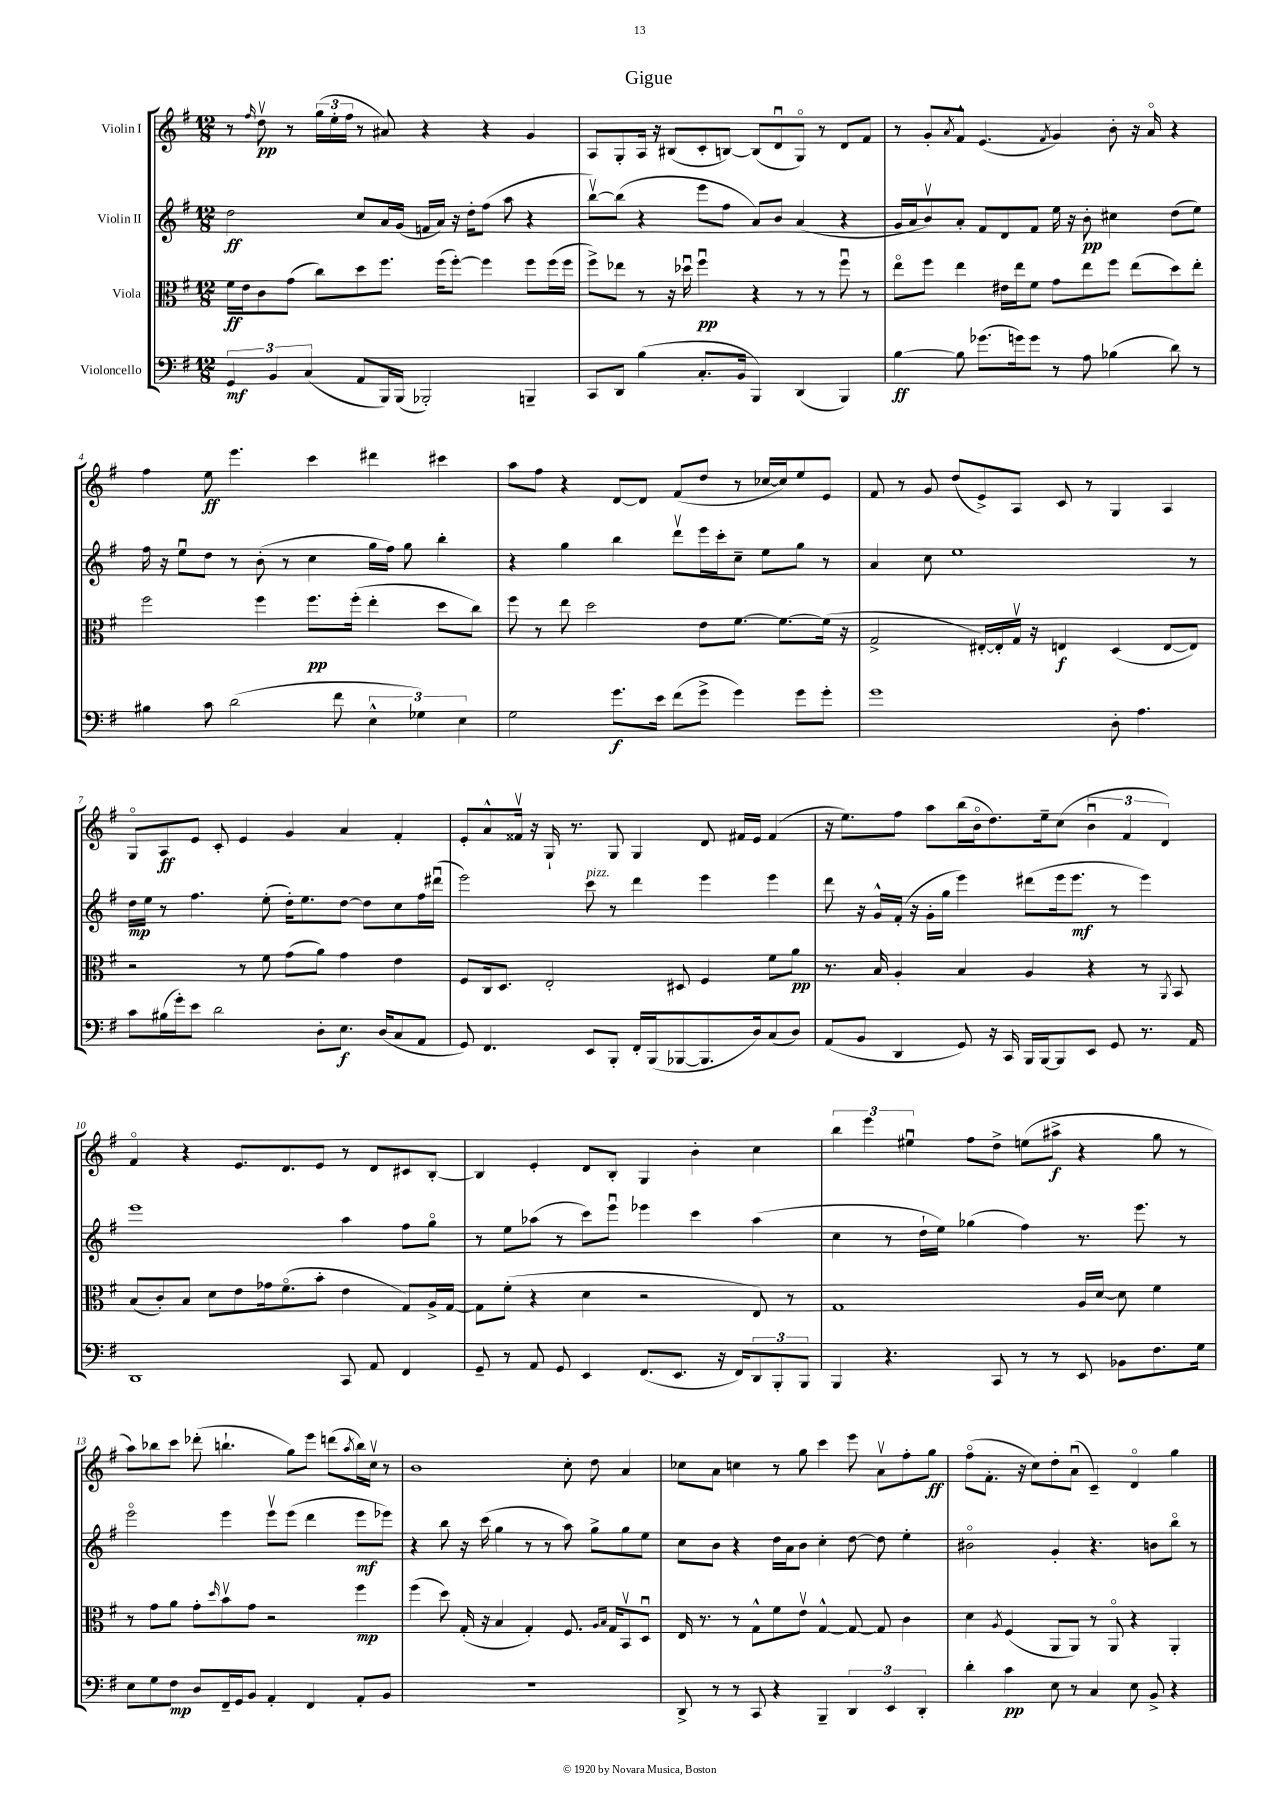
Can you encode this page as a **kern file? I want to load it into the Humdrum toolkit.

**kern	**kern	**kern	**kern
*staff4	*staff3	*staff2	*staff1
*clefF4	*clefC3	*clefG2	*clefG2
*k[f#]	*k[f#]	*k[f#]	*k[f#]
*M12/8	*M12/8	*M12/8	*M12/8
6GG	16f#	2dd	8r
.	16e	.	.
.	.	.	16qqff#
.	8c	.	8ddv
6BB	.	.	.
.	(8g	.	8r
(6C	.	.	.
.	8cc)	.	(24gg
.	.	.	24ee'
.	.	.	24ff#
8AA	8dd	8cc	8r
16BBB)	8.ff#	16a	8a#)
(16BBB	.	(16g	.
2BBB-')	.	16f	4r
.	(16ff#	16a)	.
.	[8ff#')	16r	.
.	.	16dd'	.
.	4ff#]	(8ff#	4r
.	.	8aa	.
4BBB~	8ff#	4r	4g
.	(16ff#	.	.
.	16ff#	.	.
=	=	=	=
8CC	8ff#^)	[8bbv)	8A
8DD	8ee-	(8bb]	8G'
(4B	8r	4r	16A
.	.	.	16r
.	16r	.	(8B#
.	16dd-u	.	.
8.C'	4ff#u	8eee	8c'
.	.	8ff#	[8B)
16BB	.	.	.
4BBB)	4r	8a)	(8B]
.	.	8b	8du
(4DD	8r	(4a	8Go)
.	8r	.	8r
4BBB)	8ff#u	4r	8d
.	8r	.	8f#
=	=	=	=
[4B	8eeo	16g	8r
.	.	16a	.
.	8ff#	8bv)	8g'
.	.	.	8qa
8B]	4ee	8a'	8f#^^
(8.g-	.	8f#	(4.e
.	16e#	8d	.
16g)	16ee	.	.
8g	8f#	8f#	.
.	.	.	8qf#
8r	8g	16ee	4g)
.	.	16r	.
8A	8ee	8b'	.
(4B-	8ff#	4cc#	8b'
.	(8ee	.	16r
.	.	.	16ao
8d)	8dd)	(8dd	4r
8r	8ee'	8ee)	.
=	=	=	=
4B#	2ff#	16ff#	4ff#
.	.	16r	.
.	.	8eeu	.
8c	.	8dd	8ee
(2d	.	8r	4.eee
.	4ff#	(8b'	.
.	.	8r	.
.	8.ff#	4cc	4ccc
8f#	.	.	.
.	(16ff#'	.	.
6E^^	4ee'	16gg	4ddd#
.	.	16ff#)	.
.	.	8gg	.
6G-)	.	.	.
.	8dd	4bb'	4ccc#
6E	.	.	.
.	8cc)	.	.
=	=	=	=
2G	8ff#	4r	8aa
.	8r	.	8ff#
.	8ee	4gg	4r
.	2dd	.	.
8.g	.	4bb	[8d
.	.	.	8d]
16e	.	.	.
(8f#	.	8dddv	(8f#
8g^	8e	16eee	8dd
.	.	16ccc'	.
4g)	[8.f#	8cc~	8r
.	.	8ee	[16cc-
.	8.f#_	.	16cc-])
8g	.	8gg	8ee
8g'	(16f#]	8r	8e
.	16r	.	.
=	=	=	=
1g	2G^	4a	8f#
.	.	.	8r
.	.	8cc	8g
.	.	1ee	(8dd
.	[16E#')	.	8e^)
.	16E#']	.	.
.	16Gv	.	8A
.	16r	.	.
.	4E	.	8c
.	.	.	8r
8D'	(4D	.	4G
4.A	.	.	.
.	[8E	.	4A
.	8E])	8r	.
=	=	=	=
8c	2r	16dd	8Go
.	.	16ee	.
(16B#	.	8r	8A
16g')	.	.	.
8e	.	4.ff#	8e
2d	.	.	8c'
.	8r	.	4e
.	8f#	(8ee'	.
.	(8g	16dd')	4g
.	.	8.ee	.
8D'	8a)	.	.
8.E	4g	[8dd	4a
.	.	8dd]	.
(16D	.	.	.
8C	4e	8cc	4f#'
8AA	.	16ff#	.
.	.	(16ddd#u	.
=	=	=	=
8GG)	8F#	2eee)	8e'
4.FF#	16C	.	8a^^
.	8.D	.	.
.	.	.	16f##v
.	.	.	16r
.	2E'	.	16G`
.	.	.	8.r
8EE	.	8ccc	.
8BBB'	.	8r	8G
16FF#'	.	4ddd	4G
(16BBB	.	.	.
[8BBB-	8D#	.	.
8.BBB-]	4F#	4eee	8d
.	.	.	16f#
16D)	.	.	16e
(8C	8f#	4eee	(4f#
8D)	8a	.	.
=	=	=	=
(8AA	8.r	8ddd	16r
.	.	.	8.ee)
8BB	.	16r	.
.	16B	16g^^	.
4DD	4A'	(16f#'	8ff#
.	.	16r	.
.	.	16g'	8aa
.	.	16gg	.
8GG)	4B	4eee)	(16bb
.	.	.	16bo
16r	.	.	8.dd)
16CC	.	.	.
16BBB	4A	(8ddd#	.
[16BBB	.	.	16ee~
8BBB]	.	16eee	(8cc
.	.	8.eee	.
8EE	4r	.	6bu
8GG	.	8r	.
.	.	.	6f#
8.r	8r	4eee)	.
.	.	.	6d)
.	8qAA	.	.
.	8BB	.	.
16AA	.	.	.
=	=	=	=
1DD	(8B	1eee	4f#o
.	8c')	.	.
.	8B	.	4r
.	8d	.	.
.	8e	.	8.e
.	16g-	.	.
.	(8.f#o	.	8.d
.	8b'	.	8e
8CC	4e	4aa	8r
8AA	.	.	8d
4FF#	8G)	8ff#	8c#
.	16A^	8ggo	[8B'
.	[16G	.	.
=	=	=	=
8GG~	8G]	8r	4B]
8r	(8f#'	8ee	.
8AA	4r	(8aa-	4e'
8GG	.	8r	.
4EE	4d	8ccc)	8d
.	.	8eeeu	8B'
(8.FF#	2r	4eee-	4G
8.EE	.	.	.
.	.	4ccc	4b'
16r	.	.	.
16FF#)	.	.	.
12DD	8E)	(4aa-	4cc
12BBB'	.	.	.
.	8r	.	.
12BBB	.	.	.
=	=	=	=
4BBB	1G	4cc	6bb
.	.	.	6eee
4.r	.	8r	.
.	.	.	6ee#u
.	.	16dd`	.
.	.	16ee)	.
.	.	(4gg-	8ff#
8CC	.	.	8dd^
8r	.	4ff#)	(8ee
8r	.	.	8aa#^
8EE	16A	8.r	4r
.	[16d	.	.
8BB-	8d]	.	.
.	.	8.eee	.
8.F#	4f#	.	8gg
.	.	8r	8r
16G	.	.	.
=	=	=	=
8E	8r	2eeeo	8aa)
8G	8g	.	8bb-
8F#	8a	.	8ccc
8D	8g'	.	(8ddd-'
.	16qqdd	.	.
16FF#~	8bv	4eee	4.bb`
16GG	.	.	.
8BB	8g	.	.
4AA'	2r	8eeev	.
.	.	(8eee	8gg)
4FF#	.	4ddd	8eee
.	.	.	(8ddd
.	.	.	8qaa
8AA'	4ff#	8eee	16bb)
.	.	.	16ccv
8BB	.	8eee-)	8r
=	=	=	=
1.r	(4ff#	4r	1b
.	8dd)	8bb	.
.	(16G'	16r	.
.	16r	(16ccc	.
.	4B	4gg	.
.	4G')	8r	.
.	.	8r	.
.	8.F#	8aa)	8cc'
.	.	8gg^	8dd
.	16qqA	.	.
.	16qqB	.	.
.	16G	.	.
.	8BBv	8gg	4a
.	8Du	8ee	.
=	=	=	=
8DD^	16E	8cc	8cc-
.	8.r	.	.
8r	.	8b	8a
8r	8r	4r	4cc
8CC	8G^^	.	.
4r	8f#	16dd	8r
.	.	16a	.
.	8ev	8b	8gg
4BBB~	[4G^^	4cc'	4ccc
6DD	8G_	[8dd	8eee
.	8G]	8dd]	8av
6EE	.	.	.
.	4c	4ee'	8ff#'
6DD'	.	.	.
.	.	.	8gg
=	=	=	=
4d'	4d	2b#o	(8ff#o
.	.	.	8.f#'
.	8qA	.	.
4c	(4F#	.	.
.	.	.	16r
.	.	.	8cc)
8E	8AA	4g'	8dd'
8r	8AA)	.	(8au
4C	8r	4.r	4c~)
.	8AAo	.	.
8E	4r	.	4do
8BB^	.	8b	.
4r	4AA'	8bbo	4gg
.	.	8r	.
==	==	==	==
*-	*-	*-	*-
